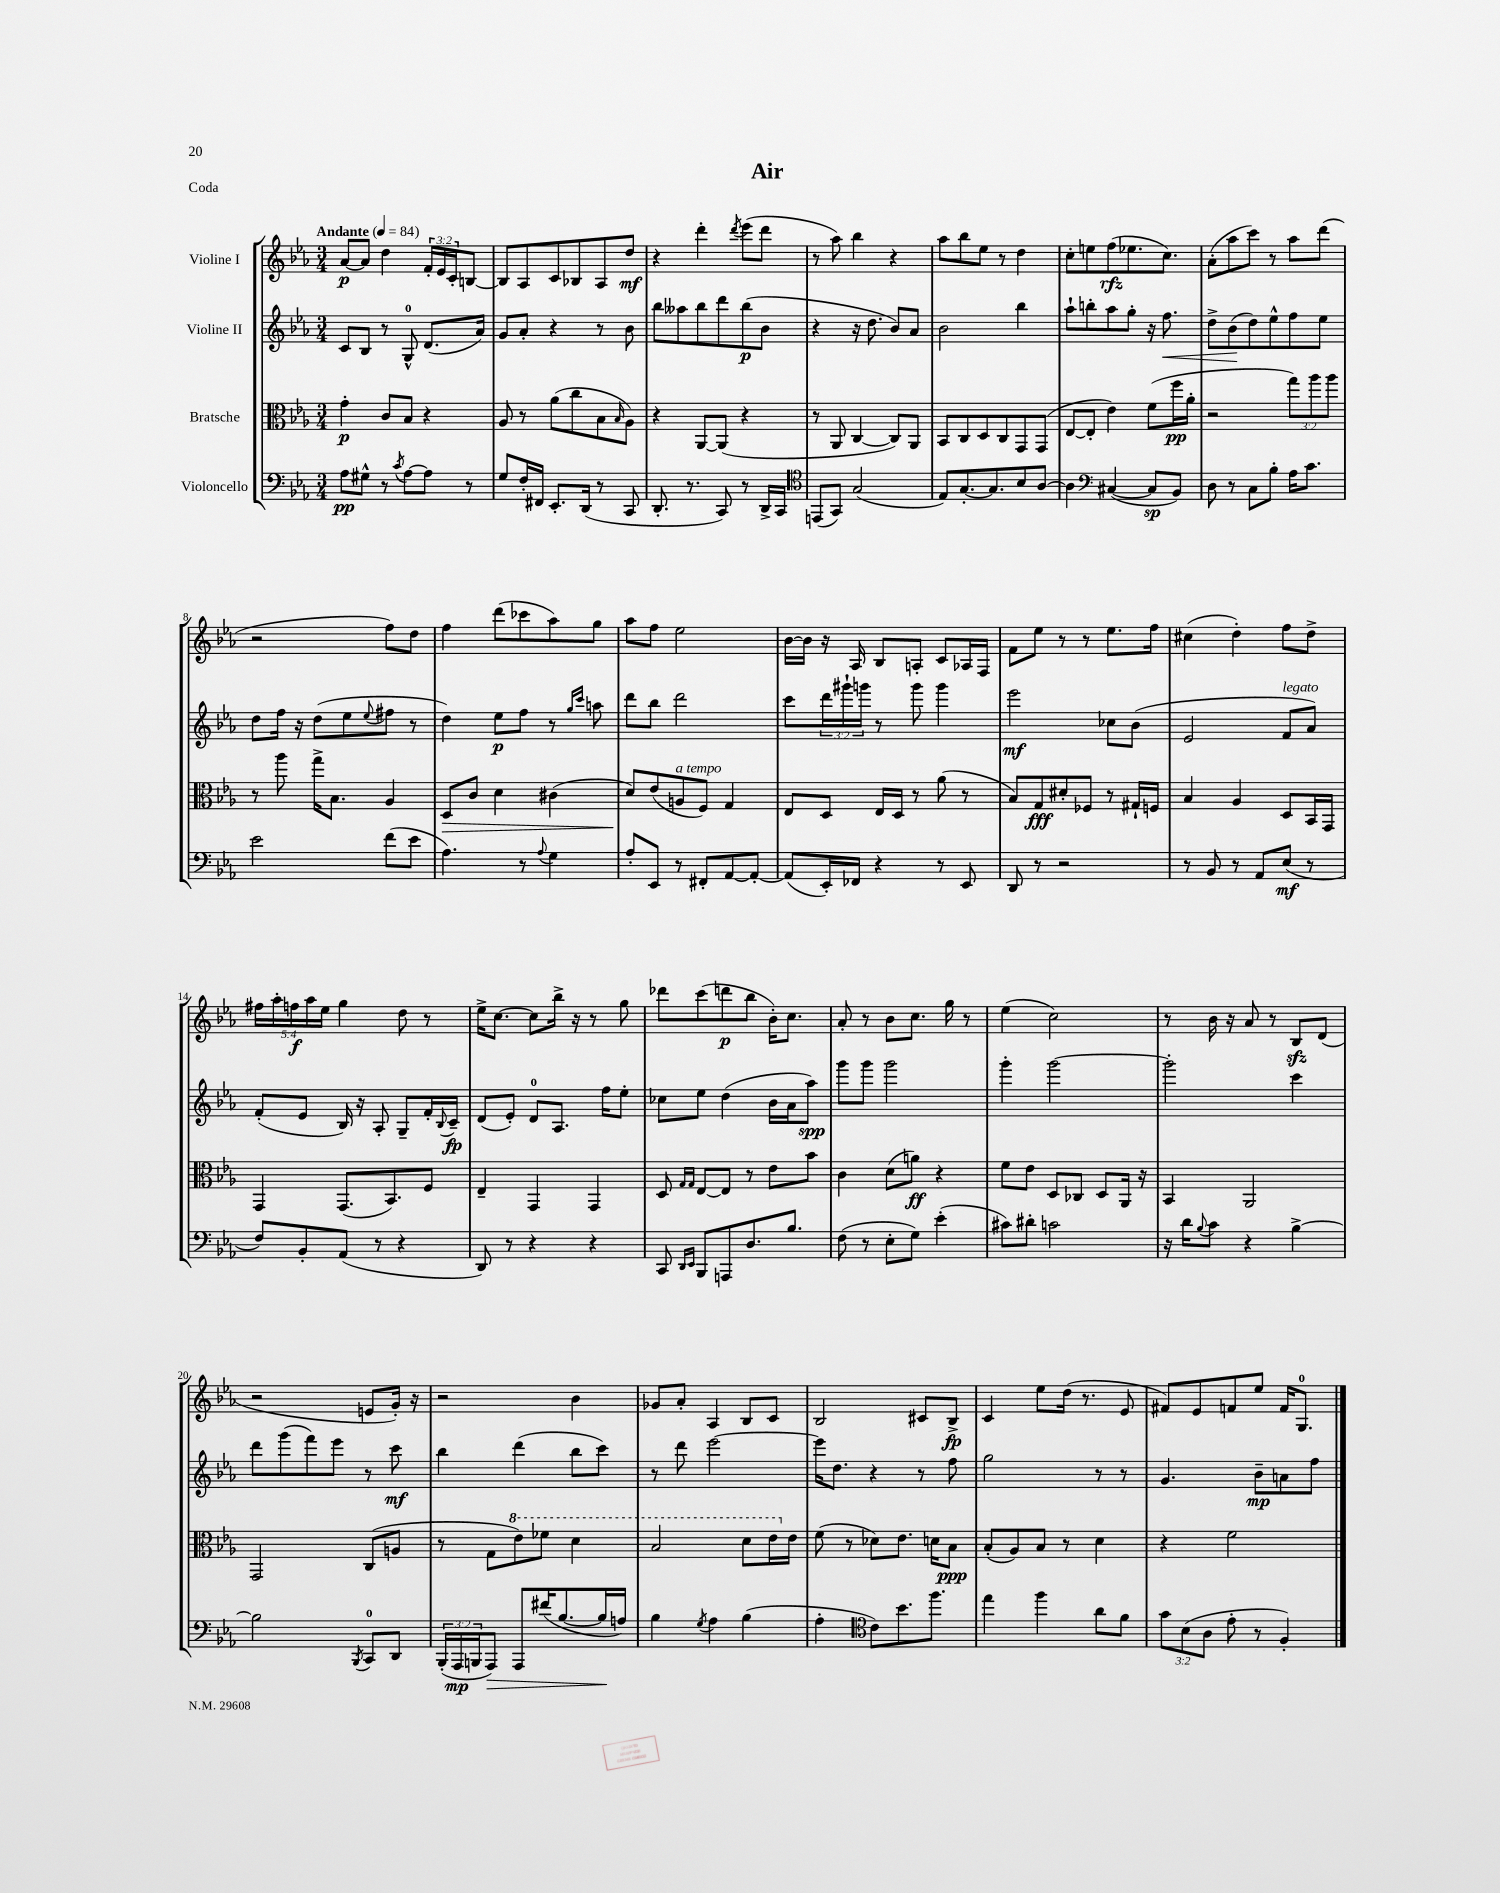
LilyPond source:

\header { title = "Air" piece = "Coda" }
<<
\new StaffGroup <<
\new Staff = "s0" \with { instrumentName = "Violine I" } {
    \clef treble \key ees \major \numericTimeSignature \time 3/4 \override Staff.TupletNumber.text = #tuplet-number::calc-fraction-text \tempo "Andante" 4 = 84
    aes'8~\p aes'8 d''4 \tuplet 3/2 { f'16-. ees'16 c'16-. } b8~ |
    b8 aes8 c'8 bes8 aes8 d''8\mf |
    r4 d'''4-. \acciaccatura { d'''8 } ees'''8( d'''8 |
    r8 aes''8) bes''4 r4 |
    aes''8 bes''8 ees''8 r8 d''4 |
    c''8-. e''8 f''8\rfz( ees''8. c''8.) |
    aes'8-.( aes''8 c'''8) r8 aes''8 d'''8( |
    r2 f''8) d''8 |
    f''4 d'''8( ces'''8 aes''8) g''8 |
    aes''8 f''8 ees''2 |
    bes'16~ bes'16 r16 aes16 bes8 a8-. c'8 aes16 f16 |
    f'8 ees''8 r8 r8 ees''8. f''16 |
    cis''4( d''4-.) f''8 d''8-> |
    \tuplet 5/4 { fis''16 aes''16-. f''16\f aes''16 ees''16 } g''4 d''8 r8 |
    ees''16-> c''8.~ c''8 bes''16-> r16 r8 g''8 |
    des'''8 c'''8( d'''8\p bes''8 bes'16-.) c''8. |
    aes'8-. r8 bes'8 c''8. g''16 r8 |
    ees''4( c''2) |
    r8 bes'16 r16 aes'8 r8 bes8\sfz d'8( |
    r2 e'8 g'16-.) r16 |
    r2 bes'4 |
    ges'8 aes'8-. aes4 bes8 c'8 |
    bes2 cis'8 bes8->\fp |
    c'4 ees''8 d''16( r8. ees'8 |
    fis'8) ees'8 f'8 ees''8 f'16 g8.-0 \bar "|." |
}
\new Staff = "s1" \with { instrumentName = "Violine II" } {
    \clef treble \key ees \major \numericTimeSignature \time 3/4 \override Staff.TupletNumber.text = #tuplet-number::calc-fraction-text
    c'8 bes8 r8 g8-0-^ d'8.( aes'16) |
    g'8 aes'8-. r4 r8 bes'8 |
    bes''8 aeses''8 bes''8 d'''8 bes''8\p( bes'8 |
    r4 r16 d''8. bes'8) aes'8 |
    bes'2 bes''4 |
    aes''8-! b''8-. aes''8 g''8-. r16 f''8.\< |
    d''8-> bes'8\!( d''8) ees''8-^ f''8 ees''8 |
    d''8 f''16 r16 d''8( ees''8 \appoggiatura { ees''8 } fis''8 r8 |
    d''4) ees''8\p f''8 r8 \grace { g''16 c'''16 } a''8 |
    d'''8 bes''8 d'''2 |
    c'''8 \tuplet 3/2 { d'''16 gis'''16-! g'''16 } r8 g'''8 g'''4 |
    ees'''2\mf ces''8 bes'8( |
    ees'2 f'8^\markup { \italic "legato" } aes'8) |
    f'8-.( ees'8 bes16) r16 aes8-. g8-- f'16-. \appoggiatura { bes8 } c'16--\fp |
    d'8( ees'8-.) d'8-0 aes8. f''16 ees''8-. |
    ces''8 ees''8 d''4( bes'16 aes'16 aes''8\spp) |
    g'''8 g'''8 g'''2 |
    g'''4-. g'''2~ |
    g'''2-. c'''4 |
    d'''8 g'''8( f'''8) ees'''8 r8 c'''8\mf |
    bes''4 d'''4( bes''8 c'''8) |
    r8 d'''8 ees'''2~ |
    ees'''16 d''8. r4 r8 f''8 |
    g''2 r8 r8 |
    g'4. bes'8--\mp a'8 f''8 \bar "|." |
}
\new Staff = "s2" \with { instrumentName = "Bratsche" } {
    \clef alto \key ees \major \numericTimeSignature \time 3/4 \override Staff.TupletNumber.text = #tuplet-number::calc-fraction-text
    g'4-.\p c'8 bes8 r4 |
    aes8 r8 aes'8( c''8 bes8 \grace { bes16 } aes8) |
    r4 aes,8~ aes,8( r4 |
    r8 aes,8 c4~ c8) aes,8 |
    bes,8 c8 d8 c8 g,8 g,8( |
    ees8~ ees8-. ees'4) f'8( f''16\pp aes'16-. |
    r2 \tuplet 3/2 { g''8) aes''8 aes''8 } |
    r8 aes''8 g''16-> bes8. aes4 |
    d8\> c'8 d'4 cis'4( |
    d'8\!) ees'8( a8^\markup { \italic "a tempo" } f8) g4 |
    ees8 d8 ees16 d16 r8 aes'8( r8 |
    bes8) g8\fff dis'8-. fes8 r8 gis16-! f16 |
    bes4 aes4 d8 bes,16 g,16 |
    g,4 g,8.( bes,8.) f8 |
    ees4-- g,4 g,4 |
    d8 \grace { g16 g16 } ees8~ ees8 r8 ees'8 bes'8 |
    c'4 d'8( a'8\ff) r4 |
    f'8 ees'8 d8 ces8 d8 aes,16 r16 |
    bes,4 aes,2 |
    g,2 c8( a8 |
    r8 g8 \ottava #1 ees''8) fes''8 d''4 |
    bes'2 d''8 ees''16 \ottava #0 ees'16 |
    f'8( r8 des'8) ees'8. d'16 bes8\ppp |
    bes8-.( aes8) bes8 r8 d'4 |
    r4 f'2 \bar "|." |
}
\new Staff = "s3" \with { instrumentName = "Violoncello" } {
    \clef bass \key ees \major \numericTimeSignature \time 3/4 \override Staff.TupletNumber.text = #tuplet-number::calc-fraction-text
    aes8\pp gis8-^ r8 \acciaccatura { c'8 } aes8~ aes8 r8 |
    g8 f16-. fis,16 ees,8.-. d,16( r8 c,8 |
    d,8.-. r8. c,8) r8 d,16-> c,16 |
    \clef tenor e,8( g,8) g2( |
    ees8) g8.~-. g8. bes8 aes8~ |
    aes4 \clef bass cis4~( cis8\sp bes,8) |
    d8 r8 c8 bes8-. aes16 c'8. |
    ees'2 f'8( ees'8 |
    aes4.) r8 \appoggiatura { aes8 } g4 |
    aes8-. ees,8 r8 fis,8-. aes,8~ aes,8~-. |
    aes,8( ees,16-.) fes,16 r4 r8 ees,8 |
    d,8 r8 r2 |
    r8 bes,8 r8 aes,8 ees8\mf( r8 |
    f8) bes,8-. aes,8( r8 r4 |
    d,8) r8 r4 r4 |
    c,8 \grace { d,16 ees,16 } bes,,8 a,,8 d8. bes8. |
    f8( r8 ees8-. g8) ees'4-.( |
    cis'8) dis'8-. c'2 |
    r16 d'16 \appoggiatura { bes8 } c'8 r4 bes4~-> |
    bes2 \acciaccatura { bes,,8 } c,8-0 d,8 |
    \tuplet 3/2 { bes,,16-.( aes,,16\mp b,,16 } aes,,8\>) aes,,8 fis'16( bes8.~ bes16\! a16) |
    bes4 \acciaccatura { g8 } aes4 bes4( |
    aes4-. \clef tenor c'8) bes'8. f''8. |
    ees''4 f''4 aes'8 f'8 |
    \tuplet 3/2 { g'8 bes8( aes8 } ees'8-. r8 f4-.) \bar "|." |
}
>>
>>
